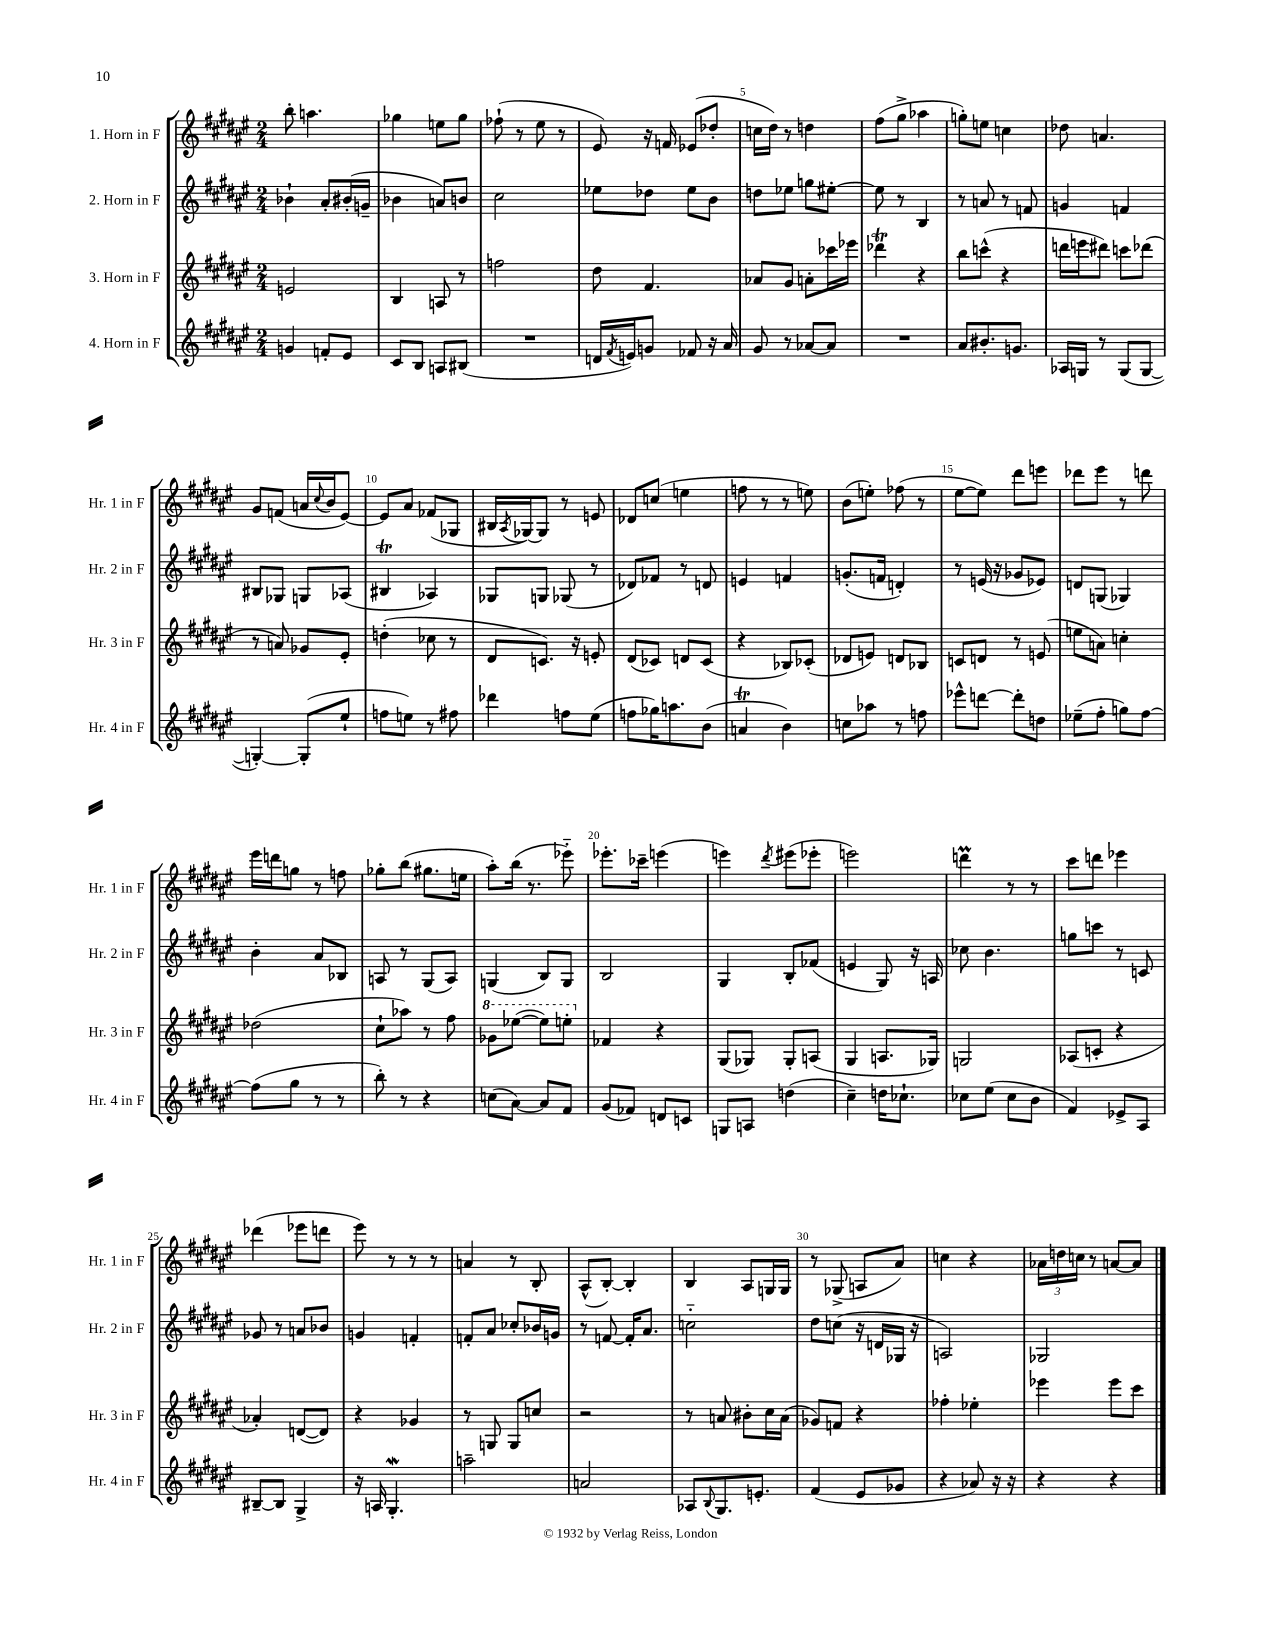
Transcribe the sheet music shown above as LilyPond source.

<<
\new StaffGroup <<
\new Staff = "s0" \with { instrumentName = "1. Horn in F" shortInstrumentName = "Hr. 1 in F" } {
    \clef treble \key fis \major \numericTimeSignature \time 2/4
    b''8-. a''4. |
    ges''4 e''8 ges''8 |
    fes''8-!( r8 eis''8 r8 |
    eis'8) r16 f'16 ees'8( des''8-. |
    c''16 dis''16) r8 d''4 |
    fis''8( gis''8-> aes''4 |
    g''8-.) e''8 c''4 |
    des''8 a'4. |
    gis'8 f'8( a'16 \appoggiatura { cis''8 } b'16 eis'8~) |
    eis'8 ais'8 fes'8( ges8 |
    bis16 \acciaccatura { ais8 } ges16~) ges8 r8 e'8 |
    des'8 c''8( e''4 |
    f''8 r8 r8 e''8) |
    b'8( e''8-.) fes''8( r8 |
    eis''8~ eis''8) dis'''8 e'''8 |
    des'''8 eis'''8 r8 d'''8 |
    eis'''16 d'''16 g''8 r8 f''8 |
    ges''8-. b''8( gis''8. e''16 |
    ais''8-.) b''16( r8. ees'''8-_) |
    ees'''8.-. ces'''16-- e'''4( |
    e'''4) \acciaccatura { dis'''8 } eis'''8( ees'''8-. |
    e'''2) |
    d'''4\prall r8 r8 |
    cis'''8 d'''8 ees'''4 |
    des'''4( ees'''8 d'''8 |
    eis'''8) r8 r8 r8 |
    a'4 r8 b8-. |
    ais8-^( b8~-.) b4-. |
    b4 ais8 g16 g16 |
    r8 ges8->( a8 ais'8) |
    c''4 r4 |
    \tuplet 3/2 { aes'16 d''16 c''16 } r8 a'8~ a'8 \bar "|." |
}
\new Staff = "s1" \with { instrumentName = "2. Horn in F" shortInstrumentName = "Hr. 2 in F" } {
    \clef treble \key fis \major \numericTimeSignature \time 2/4
    bes'4-! ais'8-. bis'16-.( g'16-- |
    bes'4 a'8) b'8 |
    cis''2 |
    ees''8 des''8 ees''8 b'8 |
    d''8 ees''8 g''8 eis''8~-. |
    eis''8 r8 b4 |
    r8 a'8 r8 f'8 |
    g'4 f'4 |
    bis8 ges8 g8 aes8( |
    bis4\trill aes4) |
    ges8 g8 ges8( r8 |
    des'8) fes'8 r8 d'8 |
    e'4 f'4 |
    g'8.-.( f'16 d'4-.) |
    r8 e'16( r16 ges'8 ees'8) |
    d'8 g8( ges4) |
    b'4-. ais'8 bes8 |
    a8 r8 gis8( a8) |
    g4( b8) g8 |
    b2 |
    gis4 b8-. fes'8( |
    e'4 gis8) r16 a16 |
    ces''8 b'4. |
    g''8 c'''8 r8 c'8 |
    ges'8 r8 a'8 bes'8 |
    g'4 f'4-. |
    f'8-. ais'8 ces''8-. bes'16 g'16 |
    r8 f'8~ f'16-. ais'8. |
    c''2-_ |
    dis''8 c''8( r16 d'16 ges16 r16 |
    a2) |
    ges2 \bar "|." |
}
\new Staff = "s2" \with { instrumentName = "3. Horn in F" shortInstrumentName = "Hr. 3 in F" } {
    \clef treble \key fis \major \numericTimeSignature \time 2/4
    e'2 |
    b4 a8 r8 |
    f''2 |
    dis''8 fis'4. |
    aes'8 gis'8 a'8-. ces'''16 ees'''16 |
    des'''4\trill r4 |
    b''8 c'''8-^( r4 |
    d'''16 e'''16 dis'''8) c'''8 des'''8( |
    r8 a'8) ges'8 eis'8-. |
    d''4-.( ces''8 r8 |
    dis'8 c'8.) r16 e'8-. |
    dis'8( ces'8) d'8 ces'8( |
    r4 bes8) ces'8-.( |
    des'8 e'8) d'8 bes8 |
    c'8 d'8 r8 e'8( |
    e''8 a'8) c''4-. |
    des''2( |
    cis''8-! aes''8) r8 fis''8 |
    \ottava #1 ges''8 ees'''8~( ees'''8) e'''8-. \ottava #0 |
    fes'4 r4 |
    gis8( ges8) ges8-. a8( |
    gis4 a8. ges16) |
    g2 |
    aes8( c'8-. r4 |
    aes'4-.) d'8~( d'8) |
    r4 ges'4 |
    r8 g8 g8 c''8 |
    r2 |
    r8 a'8 bis'8-. cis''16 a'16( |
    ges'8) f'8 r4 |
    fes''4-. ees''4-. |
    ees'''4 ees'''8 cis'''8 \bar "|." |
}
\new Staff = "s3" \with { instrumentName = "4. Horn in F" shortInstrumentName = "Hr. 4 in F" } {
    \clef treble \key fis \major \numericTimeSignature \time 2/4
    g'4 f'8-. eis'8 |
    cis'8 b8 a8 bis8( |
    R2 |
    d'16 \acciaccatura { fis'8 } e'16) g'8 fes'8 r16 ais'16 |
    gis'8 r8 aes'8~ aes'8 |
    R2 |
    ais'8 bis'8.-. g'8. |
    aes16 g16 r8 g8( g8~ |
    g4~-.) g8-.( eis''8-! |
    f''8 e''8) r8 fis''8 |
    des'''4 f''8 eis''8( |
    f''8 ges''16) a''8. b'8( |
    a'4\trill b'4) |
    c''8 aes''8 r8 f''8 |
    ees'''8-^ d'''8~ d'''8-. d''8 |
    ees''8--( fis''8-. g''8) fis''8~ |
    fis''8( gis''8 r8 r8 |
    b''8-.) r8 r4 |
    c''8( ais'8~) ais'8 fis'8 |
    gis'8( fes'8) d'8 c'8 |
    g8 a8 d''4( |
    cis''4--) d''16 ces''8.-! |
    ces''8 eis''8( ces''8 b'8 |
    fis'4) ees'8-> ais8 |
    bis8~-- bis8 gis4-> |
    r16 a16 gis4.-.\mordent |
    a''2-- |
    a'2 |
    aes8 \appoggiatura { b8 } gis8. e'8.-. |
    fis'4( eis'8 ges'8 |
    r4 aes'8) r16 r16 |
    r4 r4 \bar "|." |
}
>>
>>
\layout { \context { \Score \override BarNumber.break-visibility = ##(#f #t #t) barNumberVisibility = #(every-nth-bar-number-visible 5) } }
